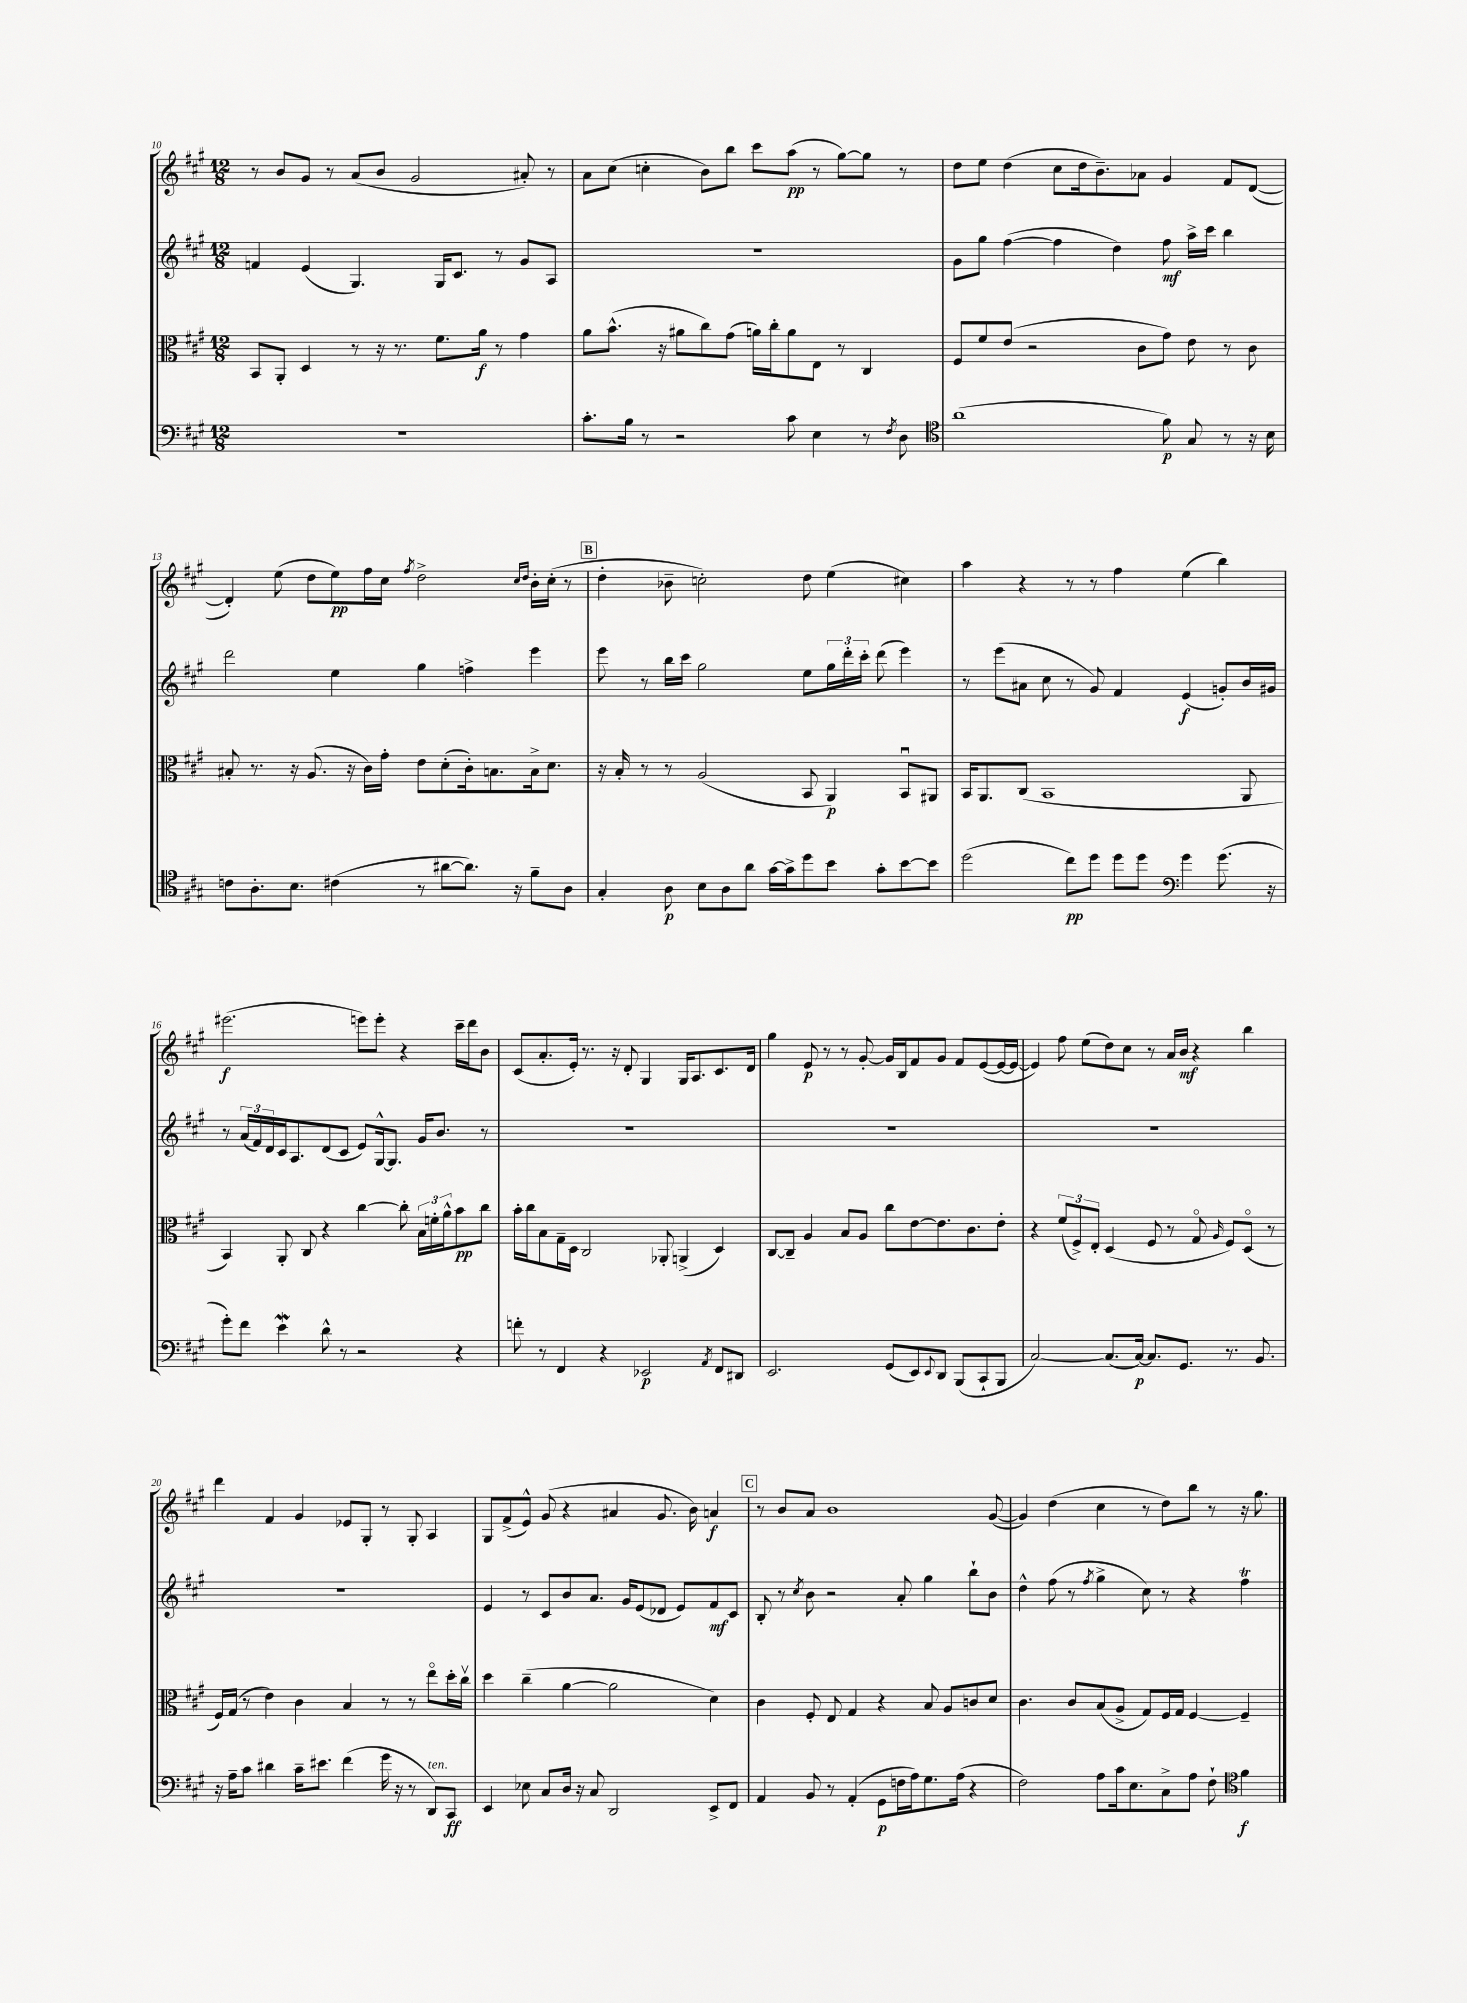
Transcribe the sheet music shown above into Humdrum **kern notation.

**kern	**kern	**kern	**kern
*staff4	*staff3	*staff2	*staff1
*clefF4	*clefC3	*clefG2	*clefG2
*k[f#c#g#]	*k[f#c#g#]	*k[f#c#g#]	*k[f#c#g#]
*M12/8	*M12/8	*M12/8	*M12/8
1.r	8BB	4f	8r
.	8AA'	.	8b
.	4D	(4e	8g#
.	.	.	8r
.	8r	4.G#)	(8a
.	16r	.	8b
.	8.r	.	.
.	.	.	2g#
.	8.f#	16G#	.
.	.	8.c#	.
.	16a	.	.
.	8r	8r	.
.	4g#	8g#	8a#')
.	.	8A	8r
=	=	=	=
8.c#'	8a	1.r	8a
.	(8.b^^	.	(8cc#
16B	.	.	.
8r	.	.	4cc'
.	16r	.	.
2r	8a#	.	.
.	8cc#)	.	8b)
.	(8g#	.	8bb
.	16a)	.	8ccc#
.	16cc#'	.	.
8c#	8a	.	(8aa
4E	8E	.	8r
.	8r	.	[8gg#)
8r	4C#	.	8gg#]
8qF#	.	.	.
8D	.	.	8r
=	=	=	=
*clefC4	*	*	*
(1a	8F#	8g#	8dd
.	8f#	8gg#	8ee
.	(8e	([4ff#	(4dd
.	2r	.	.
.	.	4ff#]	8cc#
.	.	.	16dd
.	.	.	8.b~)
.	.	4dd)	.
.	8c#	.	8a-
8f#)	8g#)	8ff#	4g#
8G#	8e	16aa^	.
.	.	16ccc#	.
8r	8r	4bb	8f#
16r	8c#	.	([8d
16B	.	.	.
=	=	=	=
8c	8B#'	2ddd	4d'])
8.A'	8.r	.	.
.	.	.	(8ee
8.B	16r	.	.
.	(8.A	.	8dd
(4c#	.	4ee	8ee)
.	16r	.	.
.	16c#)	.	16ff#
.	16g#'	.	16cc#
.	.	.	8qff#
8r	8e	4gg#	2dd^
[8a#	(8d'	.	.
8.a#])	16c#')	4ff^	.
.	8.B	.	.
16r	.	.	.
.	.	.	16qqcc#
.	.	.	16qqdd
8f#~	16B^	4eee	16b'
.	8.d	.	(16cc#'
8A	.	.	8r
=	=	=	=
4G#'	16r	8eee	4dd'
.	16B'	.	.
.	8r	8r	.
8A	8r	16bb	8b-~
.	.	16ccc#	.
8B	(2A	2gg#	2cc')
8A	.	.	.
8a	.	.	.
[16g#	.	.	.
16g#^]	.	.	.
8dd	8BB	8ee	8dd
8b	4AA)	24gg#	(4ee
.	.	24ddd'	.
.	.	24ccc#'	.
8g#'	.	(8ddd	.
[8b	8BBu	4eee)	4cc#)
8b]	8AA#	.	.
=	=	=	=
(2dd	16BB	8r	4aa
.	8.AA	.	.
.	.	(8eee	.
.	(8C#	8a#	4r
.	1BB	8cc#	.
8cc#)	.	8r	8r
8dd	.	8g#)	8r
8dd	.	4f#	4ff#
8dd	.	.	.
*clefF4	*	*	*
4g#	.	(4e	(4ee
(8.g#	.	8g')	4bb)
.	8AA	16b	.
16r	.	16g#	.
=	=	=	=
8g#')	4BB)	8r	(2.eee#
8f#	.	(24a	.
.	.	24f#)	.
.	.	24d	.
4e	8AA'	16c#	.
.	.	8.A	.
.	8C#	.	.
8d^^	4r	(8d	.
8r	.	8c#	.
2r	[4cc#	8e)	8eee)
.	.	[16G#^^	8eee'
.	.	8.G#]	.
.	8cc#']	.	4r
.	24B	16g#	.
.	24f'	.	.
.	.	8.b	.
.	24a^^	.	.
4r	8b	.	16ccc#~
.	.	.	16ddd
.	8cc#	8r	8b
=	=	=	=
8f'	16b'	1.r	(8c#
.	16cc#	.	.
8r	8B	.	8.a'
4FF#	16G#~	.	.
.	16D	.	16e')
.	2C#	.	8.r
4r	.	.	.
.	.	.	16r
.	.	.	8d'
2EE-	.	.	4G#
.	8AA-'	.	.
.	(4AA^	.	16G#
.	.	.	8.A
8qAA	.	.	.
8FF#	4D)	.	8.c#
8DD#	.	.	.
.	.	.	16d
=	=	=	=
2.EE	[8C#	1.r	4gg#
.	8C#~]	.	.
.	4A	.	8e
.	.	.	8r
.	8B	.	8r
.	8A	.	[8g#'
(8GG#	8cc#	.	16g#]
.	.	.	16B
8EE)	[8e	.	8f#
8qqEE	.	.	.
8DD	8.e]	.	8g#
(8BBB	.	.	8f#
.	8.c#	.	.
8CC#`	.	.	([8e
8BBB	8e'	.	16e_
.	.	.	16e_
=	=	=	=
[2C#)	4r	1.r	4e])
.	(12f#	.	8ff#
.	12F#^)	.	.
.	.	.	(8ee
.	12E'	.	.
(8.C#]	(4D	.	8dd)
.	.	.	8cc#
[16C#)	.	.	.
8.C#]	8F#	.	8r
.	8r	.	16a
8.GG#	.	.	16b
.	8G#o	.	4r
.	16qqA	.	.
8.r	8F#)	.	.
.	(8Do	.	4bb
8.BB	.	.	.
.	8r	.	.
=	=	=	=
16r	16F#)	1.r	4ddd
16A~	(16G#	.	.
8c#	8r	.	.
4d#	4e)	.	4f#
16c#~	4c#	.	4g#
8.e#	.	.	.
(4f#	4B	.	8e-
.	.	.	8G#'
16g#	8r	.	8r
16r	.	.	.
8r	8r	.	8G#'
8DD)	8eeo	.	4A
8CC#	16dd'	.	.
.	16cc#v	.	.
=	=	=	=
4EE	4dd	4e	8G#
.	.	.	(8f#^
8E-	(4cc#~	8r	8e^^)
8C#	.	8c#	(8g#
16D	[4a	8b	4r
16r	.	.	.
8C#	.	8.a	.
2DD	2a]	.	4a#
.	.	16g#	.
.	.	(8e	.
.	.	8d-	8.g#
.	.	8e)	.
.	.	.	16b)
8EE^	4d)	8f#	4a
8FF#	.	8c#	.
=	=	=	=
4AA	4c#	8B'	8r
.	.	8r	8b
.	.	8qcc#	.
8BB	8F#'	8b	8a
8r	8E	2r	1b
(4AA'	4G#	.	.
8GG#	4r	.	.
16F	.	8a'	.
16A)	.	.	.
8.G#	8B	4gg#	.
.	8A	.	.
(16A	.	.	.
4r	8c	8bb`	.
.	8d	8b	([8g#
=	=	=	=
2F#)	4.c#	4dd^^	4g#])
.	.	(8ff#	(4dd
.	8c#	8r	.
.	.	8qff#	.
8A	(8B	4gg#^	4cc#
16c#	8A^	.	.
8.E	.	.	.
.	8G#)	8cc#)	8r
8C#^	16F#	8r	8dd)
.	16G#	.	.
8A	[4F#	4r	8bb
8F#`	.	.	8r
*clefC4	*	*	*
4f#	4F#~]	4ff#	16r
.	.	.	8.gg#
==	==	==	==
*-	*-	*-	*-
